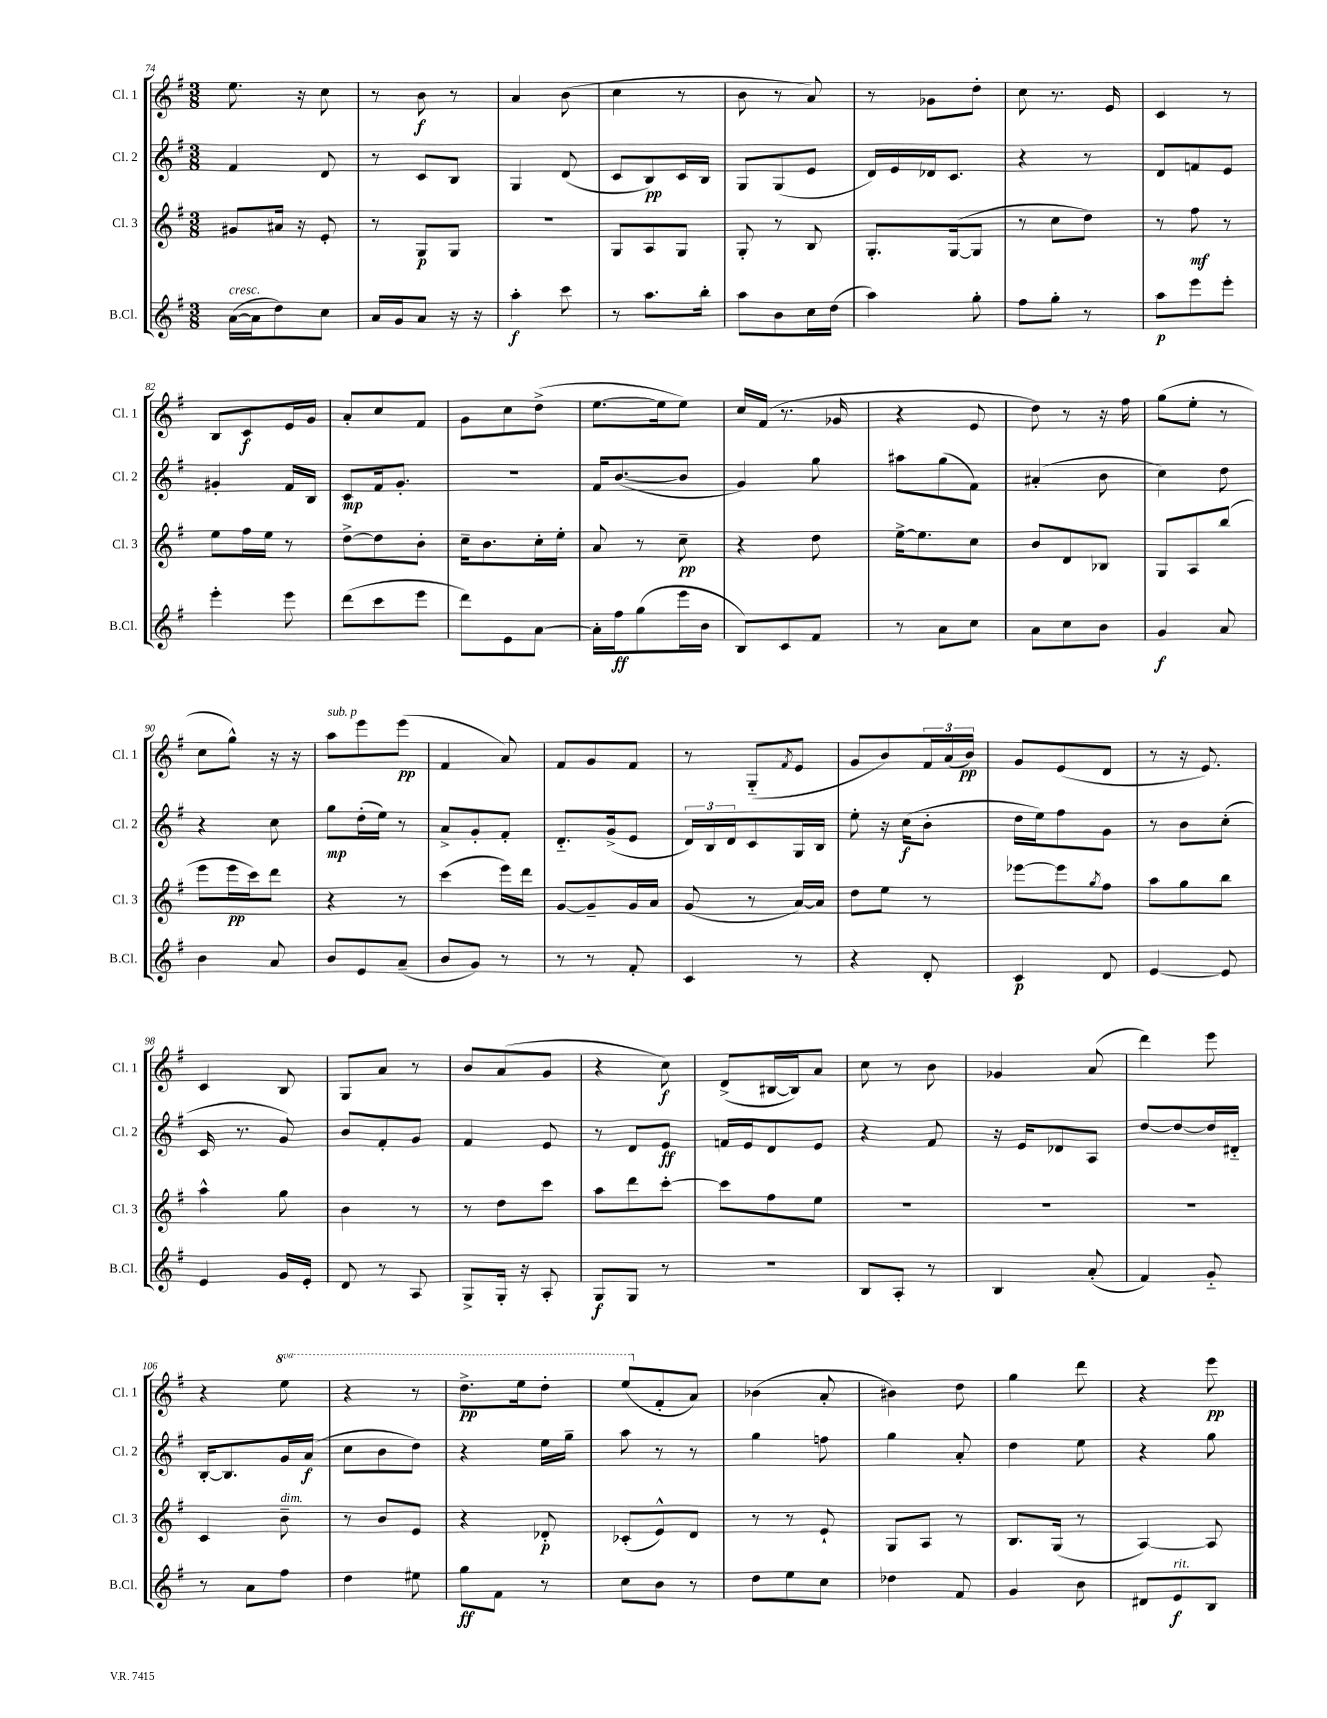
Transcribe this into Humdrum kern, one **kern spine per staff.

**kern	**kern	**kern	**kern
*staff4	*staff3	*staff2	*staff1
*clefG2	*clefG2	*clefG2	*clefG2
*k[f#]	*k[f#]	*k[f#]	*k[f#]
*M3/8	*M3/8	*M3/8	*M3/8
([16a	8g#	4f#	8.ee
16a]	.	.	.
8dd)	16a#	.	.
.	16r	.	16r
8cc	8e'	8d	8cc
=	=	=	=
16a	8r	8r	8r
16g	.	.	.
8a	8G	8c	8b
16r	8G	8B	8r
16r	.	.	.
=	=	=	=
4aa'	4.r	4G	4a
8ccc	.	(8d	(8b
=	=	=	=
8r	8G	8c	4cc
8.aa	8A	8B)	.
.	8G	16c	8r
16bb'	.	16B	.
=	=	=	=
8aa	8G'	8G	8b
8b	8r	(8G	8r
16cc	8B	8e	8a)
(16dd	.	.	.
=	=	=	=
4aa)	8.G'	16d)	8r
.	.	16e	.
.	.	16d-	8g-
.	([16G	8.c	.
8gg'	8G]	.	8dd'
=	=	=	=
8ff#	8r	4r	8cc
8gg'	8cc	.	8.r
8r	8dd)	8r	.
.	.	.	16e
=	=	=	=
8aa	8r	8d	4c
8eee	8ff#	8f	.
8eee'	8r	8e	8r
=	=	=	=
4eee'	8ee	4g#'	8B
.	16ff#	.	8c
.	16ee	.	.
8eee	8r	16f#	16e
.	.	16B	16g
=	=	=	=
(8ddd	[8dd^	8c	8a'
8ccc	8dd]	16f#	8cc
.	.	8.g'	.
8eee	8b'	.	8f#
=	=	=	=
8ddd)	16cc~	4.r	8g
.	8.b	.	.
8e	.	.	8cc
[8a	16cc'	.	(8dd^
.	16ee'	.	.
=	=	=	=
16a']	8a	16f#	[8.ee
16ff#	.	([8.b	.
(8gg	8r	.	.
.	.	.	16ee]
16eee	8cc~	8b]	8ee)
16b	.	.	.
=	=	=	=
8B)	4r	4g)	16cc
.	.	.	(16f#
8c	.	.	8.r
8f#	8dd	8gg	.
.	.	.	16g-
=	=	=	=
8r	[16ee^	8aa#	4r
.	8.ee]	.	.
8a	.	(8gg	.
8cc	8cc	8f#)	8e
=	=	=	=
8a	8b	(4a#'	8dd)
8cc	8d	.	8r
8b	8B-	8b	16r
.	.	.	16ff#
=	=	=	=
4g	8G	4cc)	(8gg
.	8A	.	8ee'
8a	(8bb	8dd	8r
=	=	=	=
4b	8eee	4r	8cc
.	16eee	.	8gg^^)
.	16ccc)	.	.
8a	8ddd	8cc	16r
.	.	.	16r
=	=	=	=
8b	4r	8gg	8aa
8e	.	(16dd'	8eee
.	.	16ee)	.
(8a~	8r	8r	(8eee
=	=	=	=
8b	(4ccc	8a^	4f#
8g)	.	8g'	.
8r	16eee)	8f#'	8a)
.	16ddd	.	.
=	=	=	=
8r	[8g	8.d'~	8f#
8r	8g~]	.	8g
.	.	(16g^	.
8f#'	16g	8e	8f#
.	16a	.	.
=	=	=	=
4c	(8g	24d)	8r
.	.	24B	.
.	.	24d	.
.	8r	8c	(8G'~
.	.	.	8qf#
8r	[16a)	16G	8e
.	16a]	16B	.
=	=	=	=
4r	8dd	8ee'	8g
.	8ee	16r	8b)
.	.	(16cc	.
8d'	8r	8b'	24f#
.	.	.	(24a
.	.	.	24b)
=	=	=	=
4c	[8eee-	16dd	8g
.	.	16ee)	.
.	8eee-]	8ff#	(8e
.	8qgg	.	.
8d	8ff#	8g	8d
=	=	=	=
[4e	8aa	8r	8r
.	8gg	8b	16r
.	.	.	8.e)
8e]	8bb	(8cc'	.
=	=	=	=
4e	4aa^^	16c	4c
.	.	8.r	.
16g	8gg	8g)	8B
16e'	.	.	.
=	=	=	=
8d	4b	8b	8G
8r	.	8f#'	8a
8A	8r	8g	8r
=	=	=	=
8G^	8r	4f#	8b
16G'	8dd	.	(8a
16r	.	.	.
8A'	8ccc	8e	8g
=	=	=	=
8G	8aa	8r	4r
8G	8ddd	8d	.
8r	[8ccc'	8e	8cc)
=	=	=	=
4.r	8ccc]	16f	(8d^
.	.	16e	.
.	8ff#	8d	[16B#
.	.	.	16B#])
.	8ee	8e	8a
=	=	=	=
8B	4.r	4r	8cc
8A'	.	.	8r
8r	.	8f#	8b
=	=	=	=
4B	4.r	16r	4g-
.	.	16e	.
.	.	8d-	.
(8a'	.	8A	(8a
=	=	=	=
4f#)	4.r	[8dd	4ddd)
.	.	8dd_	.
8g'~	.	16dd]	8eee
.	.	16d#'~	.
=	=	=	=
8r	4c	[16B'	4r
.	.	8.B]	.
8a	.	.	.
8ff#	8b~	16g	8eee
.	.	(16a	.
=	=	=	=
4dd	8r	8cc	4r
.	8b	8b	.
8ee#	8e	8dd)	8r
=	=	=	=
8gg	4r	4r	8.ddd^
8f#	.	.	.
.	.	.	16eee
8r	8d-'	16ee	8ddd'
.	.	16gg~	.
=	=	=	=
8cc	(8c-'	8aa	(8eee
8b	8e^^)	8r	8f#'
8r	8d	8r	8a)
=	=	=	=
8dd	8r	4gg	(4b-
8ee	8r	.	.
8cc	8e`	8ff	8a'
=	=	=	=
4dd-	8G	4gg	4b#)
.	8A	.	.
8f#	8r	8a'	8dd
=	=	=	=
4g	8.B	4dd	4gg
.	(16G	.	.
8b	8r	8ee	8ddd
=	=	=	=
8d#	[4A)	4r	4r
8e	.	.	.
8B	8A]	8gg	8eee
==	==	==	==
*-	*-	*-	*-
